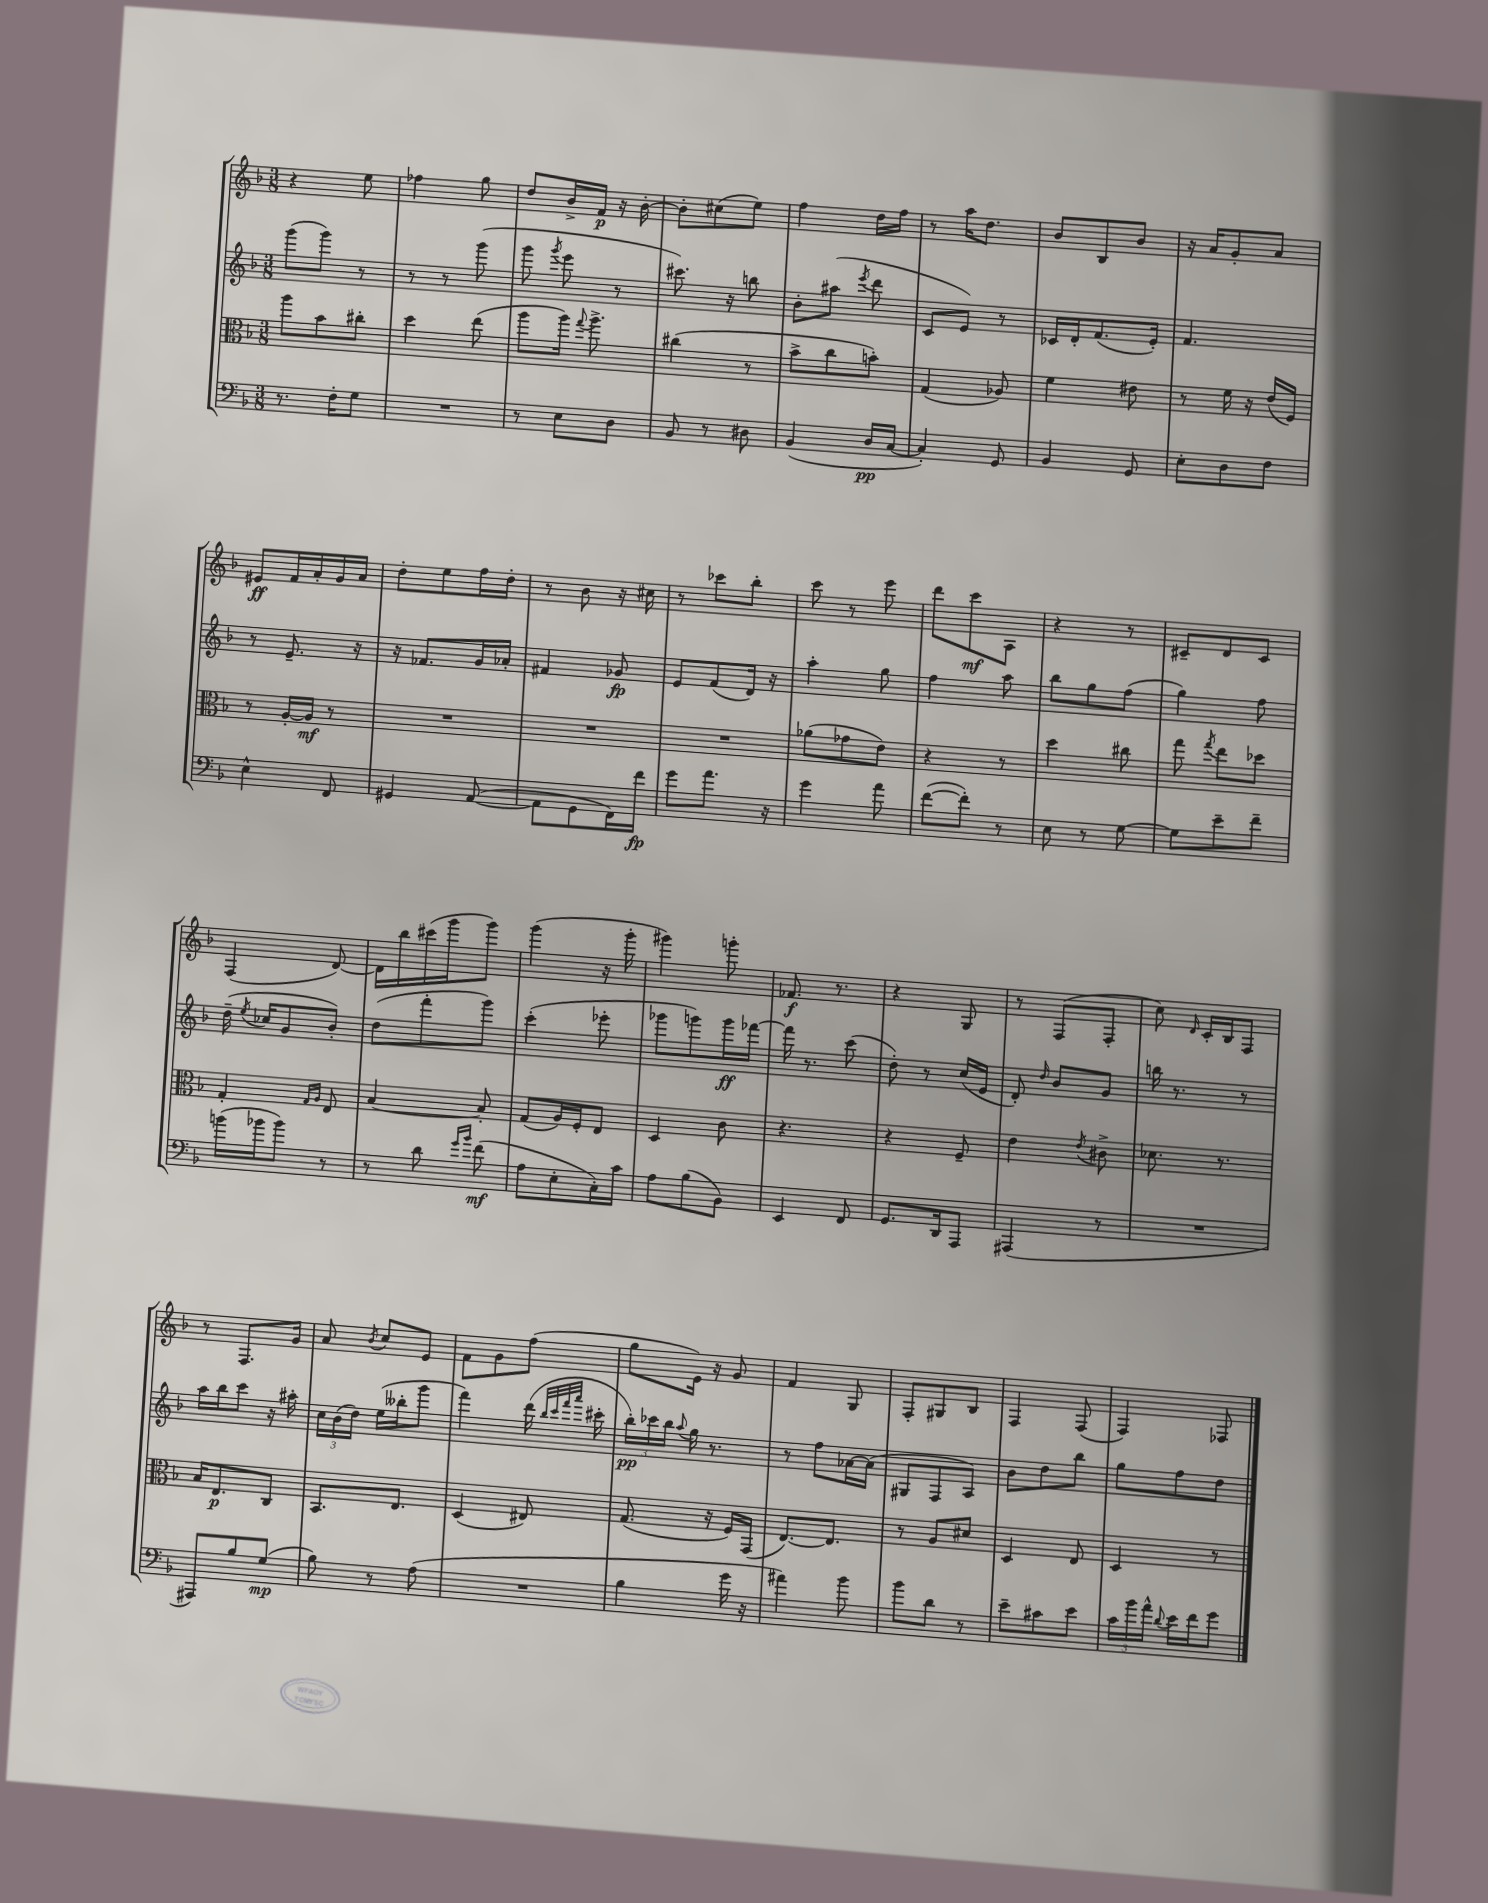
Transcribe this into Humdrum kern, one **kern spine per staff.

**kern	**kern	**kern	**kern
*staff4	*staff3	*staff2	*staff1
*clefF4	*clefC3	*clefG2	*clefG2
*k[b-]	*k[b-]	*k[b-]	*k[b-]
*M3/8	*M3/8	*M3/8	*M3/8
8.r	8aa	(8ggg	4r
.	8b-	8ggg)	.
16F'	.	.	.
8G	8cc#'	8r	8ee
=	=	=	=
4.r	4dd	8r	4ff-
.	.	8r	.
.	(8ee	(8ggg	8gg
=	=	=	=
8r	8aa	8ggg	8dd
.	.	8qggg	.
8E	16aa)	8eee	16b-^
.	8qqgg	.	.
.	8.aa^	.	16f
8D	.	8r	16r
.	.	.	[16b-'
=	=	=	=
8BB-	(4cc#	8.ccc#)	8b-']
8r	.	.	(8cc#
.	.	16r	.
8D#	8r	8bb	8ee)
=	=	=	=
(4BB-	8b-^	8b-'	4ff
.	8cc	(8aa#	.
.	.	8qeee	.
16D	8b')	8ddd	16dd
[16C	.	.	16ff
=	=	=	=
4C'])	(4G	8c	8r
.	.	8e)	16aa
.	.	.	8.dd
8GG	8A-)	8r	.
=	=	=	=
4BB-	4f	16c-	8b-
.	.	16d'	.
.	.	(8.f	8B-
8GG	8e#	.	8b-
.	.	16e')	.
=	=	=	=
8E'	8r	4.f	16r
.	.	.	16a
8D	16f	.	8g'
.	16r	.	.
8F	(16e	.	8a
.	16F)	.	.
=	=	=	=
4E^^	8r	8r	8e#
.	[16A'	8.e~	16f
.	16A]	.	16a'
8FF	8r	.	16g
.	.	16r	16a
=	=	=	=
4GG#	4.r	16r	8dd'
.	.	8.f-	.
.	.	.	8ee
([8AA	.	16g	16ff
.	.	16a-'	16dd'
=	=	=	=
8AA]	4.r	4f#	8r
8GG	.	.	8b-
16FF)	.	8g-	16r
16f	.	.	16cc#
=	=	=	=
8g	4.r	8e	8r
8.a	.	(8f	8ccc-
.	.	16d)	8bb-'
16r	.	16r	.
=	=	=	=
4g	(8a-	4aa'	8ccc
.	8g-	.	8r
8a	8e)	8gg	8eee
=	=	=	=
([8f	4r	4ff	8ddd
8f'])	.	.	8ccc
8r	8r	8aa	8A
=	=	=	=
8E	4dd	8bb-	4r
8r	.	8gg	.
[8G	8cc#	(8ff	8r
=	=	=	=
8G]	8gg	4gg)	8c#~
.	8qgg	.	.
8e~	8ee	.	8d
8f~	8dd-	8ff	8c#
=	=	=	=
(16b	4G'	(16dd~	(4F
.	.	8qee	.
16b-	.	16cc-	.
8b-)	.	8g	.
.	16qqG	.	.
.	16qqA	.	.
8r	8E	8b-')	[8d)
=	=	=	=
8r	[4B-	(8dd	16d]
.	.	.	16bb-
8d	.	8fff'	(16ccc#
.	.	.	16ggg
16qqg	.	.	.
16qqb-	.	.	.
(8f	8B-']	8ggg)	8ggg)
=	=	=	=
8A	(8G	(4ccc'	(4ggg
8E'	16A)	.	.
.	16F'	.	.
16C')	8E	8eee-'	16r
16c	.	.	16ggg'
=	=	=	=
8A	4D	8ggg-	4ggg#)
(8B-	.	8ggg)	.
8BB-)	8c	16ggg	8ggg'
.	.	[16fff-	.
=	=	=	=
4EE	4.r	16fff-]	8.f-
.	.	8.r	.
.	.	.	8.r
8FF	.	(8ccc	.
=	=	=	=
8.GG	4r	8dd')	4r
.	.	8r	.
16DD	.	.	.
8AAA	8F~	(16cc	8G
.	.	16e	.
=	=	=	=
(4AAA#	4e	8d')	8r
.	.	16qqdd	.
.	.	8b-	(8F
.	8qe	.	.
8r	8c#^	8g	8F'
=	=	=	=
4.r	8.d-	16bb	8cc)
.	.	8.r	.
.	.	.	16qqd
.	.	.	16c'
.	8.r	.	16B-
.	.	8r	8F
=	=	=	=
8AAA#)	16B-	16aa	8r
.	8.E	16bb-	.
8B-	.	8ccc	8.F
(8G	8C	16r	.
.	.	16aa#'	16g
=	=	=	=
8B-)	8.BB-	24cc	8a
.	.	(24b-	.
.	.	24dd)	.
.	.	.	8qb-
8r	.	(16ee	8cc
.	8.E	16bb--'	.
(8A	.	8ggg	8e
=	=	=	=
4.r	(4D	4fff)	8f
.	.	.	8g
.	8E#)	(16ddd	(8ff
.	.	32qqbb-	.
.	.	32qqccc	.
.	.	32qqfff	.
.	.	32qqaaa	.
.	.	16ccc#'	.
=	=	=	=
4B-	(8.G	24bb-')	8gg
.	.	24ccc-	.
.	.	24bb-	.
.	.	8qqaa	.
.	.	16gg	16e)
.	16r	8.r	16r
16g	16F)	.	8g
16r	(16GG	.	.
=	=	=	=
4a#)	[8.E)	8r	4f
.	.	8ff	.
.	8.E]	.	.
8b-	.	[16a-	8G
.	.	(16a-]	.
=	=	=	=
8b-	8r	8G#	8F'
8d	8A	8F	8G#
8r	8d#	8A)	8B-
=	=	=	=
8e~	4D	8b-	4F
8c#	.	8dd	.
8e	8E	8bb-	(8F
=	=	=	=
24c	4D	8gg	4F)
24b-	.	.	.
24a^^	.	.	.
8qqd	.	.	.
16e	.	8ff	.
16f	.	.	.
8g	8r	8dd	8F-
==	==	==	==
*-	*-	*-	*-
